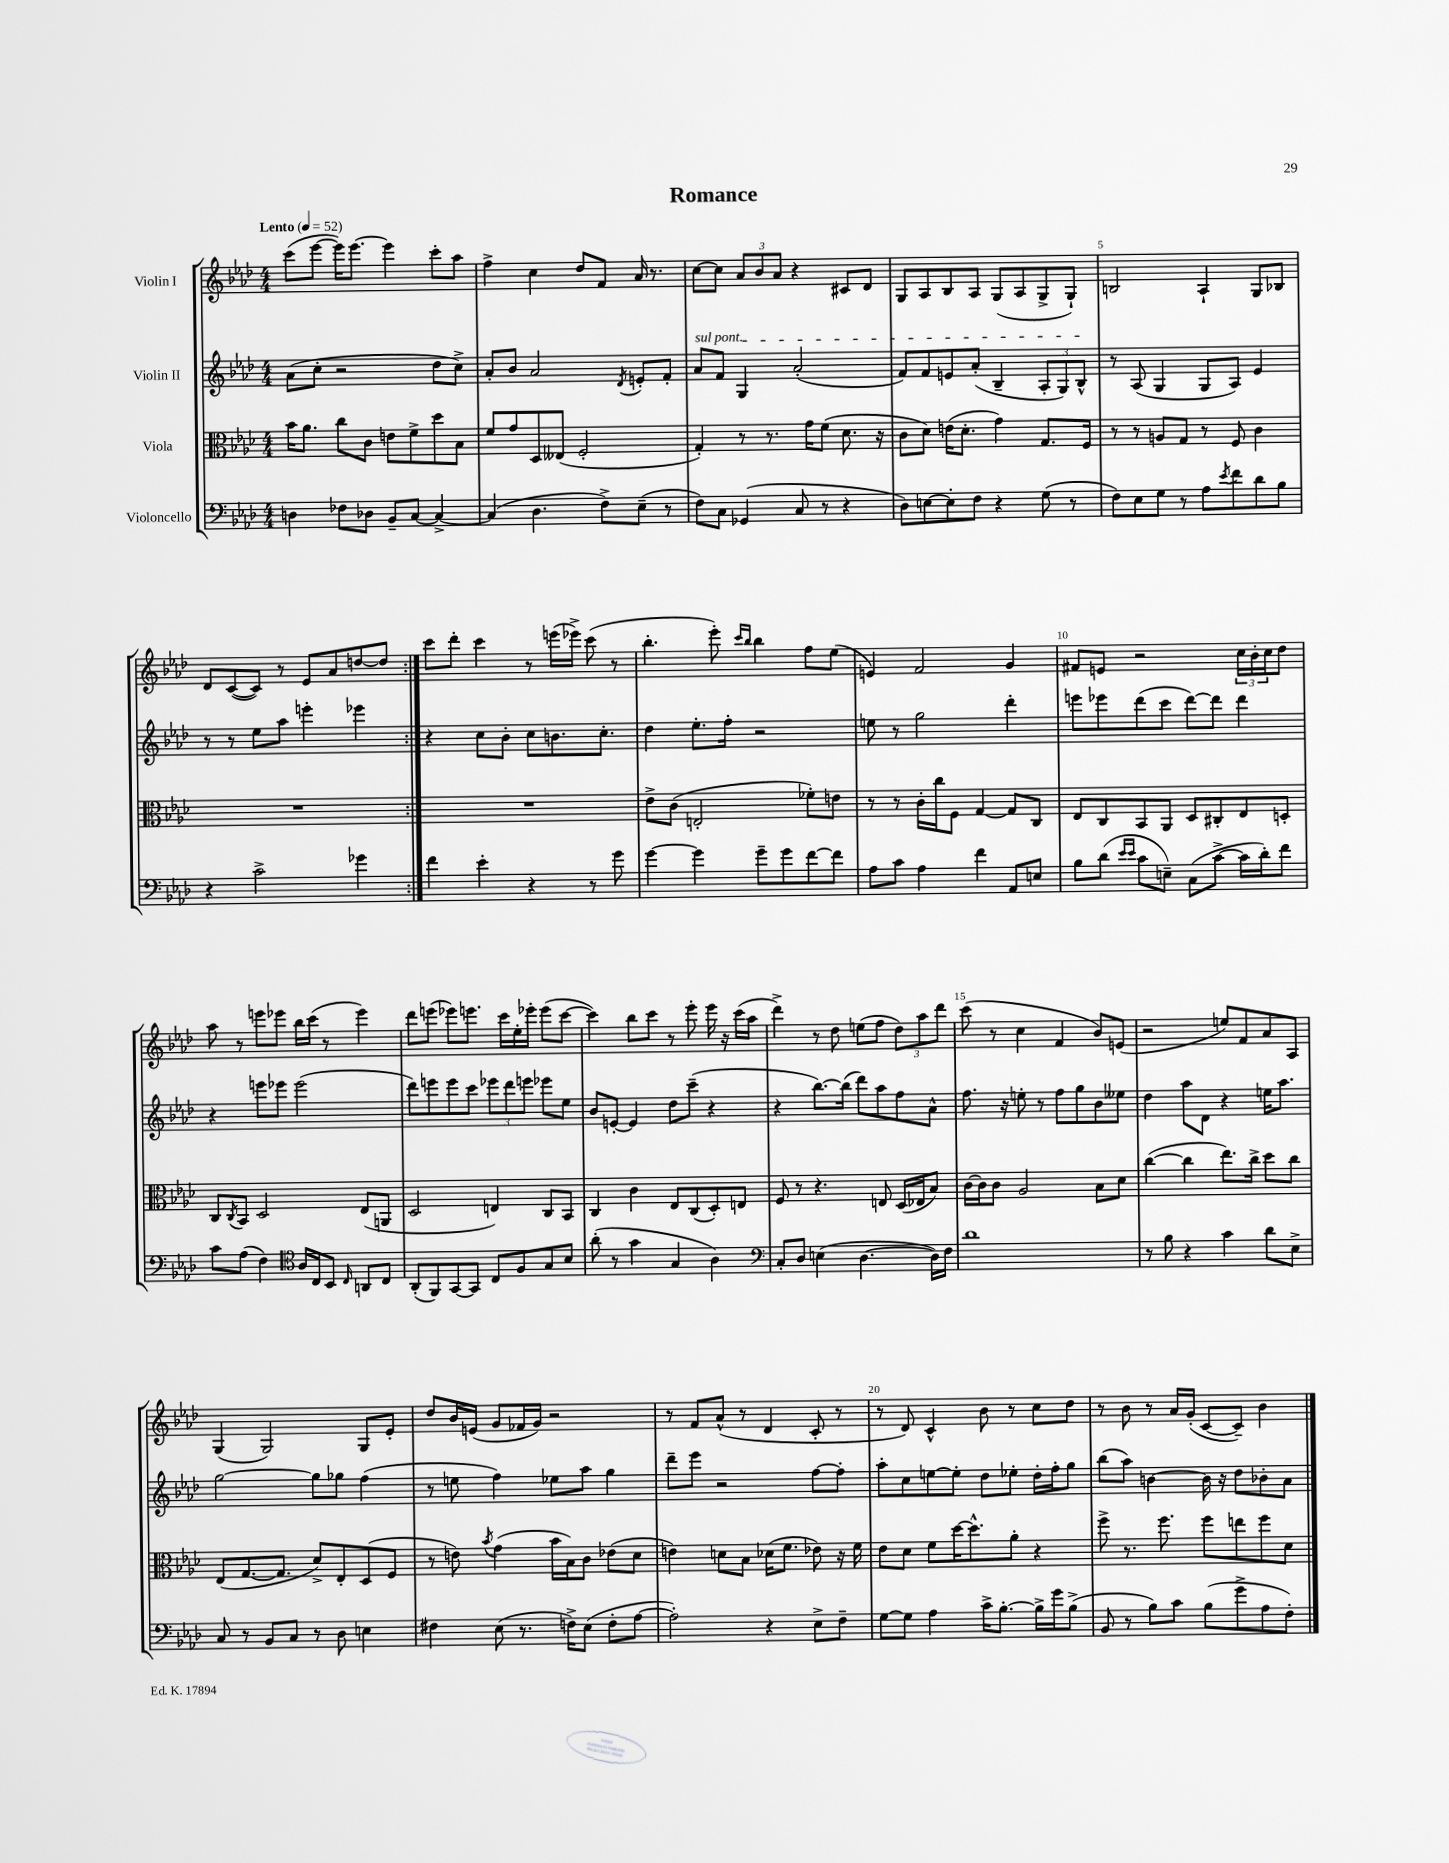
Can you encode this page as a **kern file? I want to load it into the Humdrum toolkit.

**kern	**kern	**kern	**kern
*part4	*part3	*part2	*part1
*staff4	*staff3	*staff2	*staff1
*I"Violoncello	*I"Viola	*I"Violin II	*I"Violin I
*clefF4	*clefC3	*clefG2	*clefG2
*k[b-e-a-d-]	*k[b-e-a-d-]	*k[b-e-a-d-]	*k[b-e-a-d-]
*M4/4	*M4/4	*M4/4	*M4/4
*MM52	*MM52	*MM52	*MM52
=1	=1	=1	=1
!	!	!	!LO:TX:a:B:t=Lento
4Dn\	16b-\KL	(8a-\L	(8ccc\L
.	8.a-\J	.	.
.	.	8cc'\J	[8eee-\J
8F-X\L	8cc\L	2r	16eee-\KL])
.	.	.	[8.eee-\J
8D-X\J	8c\J	.	.
8BB-~/L	8en\L	.	4eee-\]
[8C/J	8f^\	.	.
4C^/_	8dd-\	8dd-\L	8ccc'\L
.	8B-\J	8cc^\J)	8aa-\J
=2	=2	=2	=2
(4C/]	8f/L	8a-'/L	4ff^\
.	8g/	8b-/J	.
4.D-\	8D-/	2a-/	4cc\
.	(8E--X/J	.	.
.	2F'/	.	8dd-/L
8F^\L)	.	.	8f/J
.	.	8qd-/	.
(8E-~\J	.	8en'/L	16a-/
.	.	.	8.r
8r	.	8f'/J	.
=3	=3	=3	=3
!	!	!LO:TX:a:i:t=sul pont.	!
8F\L)	4G'/)	8a-/L	[8cc\L
8C\J	.	8f/J	8cc\J]
(4GG-X/	8r	4G/	12a-/L
.	.	.	12b-/
.	8.r	.	.
.	.	.	12a-/J
8C/	.	(2a-'/	4r
.	16g\KL	.	.
8r	(8f\J	.	.
4r	8.d-\	.	8c#X/L
.	.	.	8d-/J
.	16r	.	.
=4	=4	=4	=4
8D-\L)	8c\L	8f/L)	8G/L
[8En\	8d-\J)	8f/	8A-/
8E'\]	(16en\KL	8en/	8B-/
.	8.d-'\J	.	.
8F\J	.	(8a-'/J	8A-/J
4r	4g\)	4B-~/	(8G/L
.	.	.	8A-/
(8G\	8.G/L	12A-'/L	8G^/
.	.	12G/)	.
8r	.	.	8G`/J)
.	.	12B-^^/J	.
.	16F/Jk	.	.
=5	=5	=5	=5
8F\L)	8r	8r	2Bn/
8E-\	8r	(8A-/	.
8G\J	8An/L	4G/	.
8r	8G/J	.	.
8A-\L	8r	8G/L	4A-`/
8qe-/	.	.	.
8f\	8F/	8A-/J)	.
8d-\	4c\	4e-/	8G/L
8B-\J	.	.	8B-X/J
!!LO:LB:g=z
=6	=6	=6	=6
4r	1r	8r	8d-/L
.	.	8r	([8c/
2c^\	.	8ee-\L	8c/J])
.	.	8aa-\J	8r
.	.	4eeen'\	8e-/L
.	.	.	8a-/
4g-X\	.	4eee-X\	[8ddn/
.	.	.	8dd/J]
=7:|!	=7:|!	=7:|!	=7:|!
4f\	1r	4r	8ccc\L
.	.	.	8ddd-'\J
4e-'\	.	8cc\L	4ccc\
.	.	8b-'\J	.
4r	.	8cc\L	8r
.	.	8.bn\	(16eeen\LL
.	.	.	16eee-X^\JJ)
8r	.	.	(8ccc\
.	.	8.cc'\J	.
8g\	.	.	8r
=8	=8	=8	=8
[4g\	8e-^\L	4dd-\	4.bb-'\
.	(8c\J	.	.
4g\]	2En'/	8.ee-'\L	.
.	.	.	8eee-'\)
.	.	16ff'\Jk	.
.	.	.	16qqccc/LL
.	.	.	16qqbb-/JJ
8g~\L	.	2r	4bb-\
8g\	.	.	.
[8f\	8f-X'\L)	.	8ff\L
8f\J]	8en\J	.	(8ee-\J
=9	=9	=9	=9
8A-\L	8r	8een\	4en/)
8c\J	8r	8r	.
4A-\	16c'\LL	2gg\	2f/
.	16cc\J	.	.
.	8F\J	.	.
4f\	[4G/	.	.
8AA-/L	8G/L]	4ddd-'\	4g/
8En/J	8C/J	.	.
=10	=10	=10	=10
8B-\L	8E-/L	8eeen\L	8f#X/L
(8d-\J	8C/	8eee-X\	8en/J
16qqe-/LL	.	.	.
16qqe-/JJ	.	.	.
8c\L	8BB-/	(8ddd-\	2r
8En~\J)	8AA-/J	8ccc\J	.
(8C\L	8D-/L	[8ddd-\L)	.
[8c^\J	8C#X'/	8ddd-\J]	.
16c\LL]	8E-/	4ddd-\	24cc\LL
.	.	.	24b-'\
16d-'\J)	.	.	.
.	.	.	24cc\J
8f\J	8Dn'/J	.	8dd-\J
!!LO:LB:g=z
=11	=11	=11	=11
8c\L	8C/L	4r	8aa-\
.	8qC/	.	.
(8A-\J	8BB-/J	.	8r
4F\)	2D-/	8eeen\L	8eeen\L
.	.	8eee-X\J	8eee-X\J
*clefC4	*	*	*
16A-/LL	.	(2eee-\	16bb-\LL
16C/J	.	.	(16ccc\JJ
8BB-/J	.	.	8r
16qqC/	.	.	.
8AAn/L	(8E-/L	.	4eee-\)
8C/J	8AAn/J	.	.
=12	=12	=12	=12
(8AA-'/L	2D-/	8ddd-\L)	8ddd-\L
8FF/)	.	8eeen\	(8eeen\J
[8GG/	.	8eee\	8eee-X\L)
8GG/J]	.	8ccc\J	8.eeen\J
8C/L	4En/)	12eee-X\L	.
.	.	.	16ccc\LL
.	.	12ddd-\	.
8F/	.	.	16ee-'\
.	.	12eeen\J	.
.	.	.	16eee-X'\JJ
8G/	8C/L	8eee-X\L	(8eee-\L
8B-/J	8BB-/J	8ee-\J	[8ccc\J
=13	=13	=13	=13
(8a-'\	4C/	8b-/L	4ccc\])
8r	.	[8en'/J	.
4g\	4c\	4e/]	8bb-\L
.	.	.	8ccc\J
4G/	8E-/L	8dd-\L	8r
.	(8C/	(8ccc~\J	8eee-'\
4A-\)	8D-'/)	4r	16eee-\
.	.	.	16r
.	8En/J	.	(16ccc\LL
.	.	.	16aa-\JJ
=14	=14	=14	=14
*clefF4	*	*	*
8C'/L	8F/	4r	4ddd-^\)
8D-/J	8r	.	.
(4En\	4.r	[8.bb-\L)	8r
.	.	.	8dd-\
.	.	(16bb-\Jk]	.
[4.D-\	.	8ddd-\L)	(8een\L
.	8En/	8aa-\	8ff\J
.	(16D-/LL	8ff\	12dd-\L)
.	16E-X/J	.	.
.	.	.	12aa-\
16D-\LL])	8B-/J)	8a-^^\J	.
.	.	.	12ddd-\J
16F\JJ	.	.	.
=15	=15	=15	=15
1d-	[16c\LL	8.ff\	(8ccc\
.	16c\J]	.	.
.	8c\J	.	8r
.	.	16r	.
.	2A-/	8een'\	4cc\
.	.	8r	.
.	.	8ff\L	4f/
.	.	8gg\	.
.	8B-\L	8b-\	8b-/L)
.	8d-\J	8ee--X\J	(8en/J
=16	=16	=16	=16
8r	([4cc\	4dd-\	2r
8B-\	.	.	.
4r	4cc\]	8aa-\L	.
.	.	8d-\J	.
4c\	8.ee-\L)	4r	8een/L)
.	.	.	8f/
.	16cc^\Jk	.	.
8d-\L	8dd-\L	16een\KL	8a-/
.	.	8.aa-\J	.
8E-^\J	8cc\J	.	8A-/J
!!LO:LB:g=z
=17	=17	=17	=17
8C/	(8E-/L	[2gg\	(4G/
8r	[8.G/	.	.
8BB-/L	.	.	2G/)
.	8.G/J]	.	.
8C/J	.	.	.
8r	8d-^/L)	8gg\L]	.
8D-\	8E-'/	8gg-X\J	.
4En\	(8D-/	(4ff\	8G/L
.	8F/J	.	8e-'/J
=18	=18	=18	=18
4F#X\	8r	8r	8dd-/L
.	8en\)	8een\	16b-/L
.	.	.	(16en/JJ
.	8qb-/	.	.
(8E-\	(4g\	4ff\)	8g/L
8.r	.	.	16f-X/L
.	.	.	16g/JJ)
.	16b-\LL	8ee-X\L	2r
16Fn^\KL)	16B-\J)	.	.
(8E-\J	8c\J	8aa-\J	.
8F'\L	(8e-X\L	4gg\	.
[8A-\J	8d-\J	.	.
=19	=19	=19	=19
2A-'\])	4en\)	8ddd-~\L	8r
.	.	8eee-\J	8f/L
.	8dn\L	2r	(8a-^^/J
.	8B-\J	.	8r
4r	(16d-X\KL	.	4d-/
.	8.f\J	.	.
8E-^\L	8e-X\)	[8ff\L	8c'/
8F~\J	16r	8ff'\J]	8r
.	16f\	.	.
=20	=20	=20	=20
[8G\L	8e-\L	8aa-'\L	8r
8G\J]	8d-\J	8cc\	8d-/)
4A-\	8f\L	[8een\	4c^^/
.	[16dd-\K	8ee'\J]	.
.	8.dd-^^\]	.	.
16c^\KL	.	8dd-\L	8b-\
[8.B-'\J	.	.	.
.	8a-'\J	8ee-X'\J	8r
16B-^\LL]	4r	16dd-'\LL	8cc\L
16g\J	.	16ff'\J	.
(8B-^\J	.	8gg\J	8dd-\J
=21	=21	=21	=21
8BB-/	8ff^\	(8bb-\L	8r
8r	8.r	8aa-\J)	8b-\
8B-\L)	.	[4bn\	8r
.	8.ff\	.	.
8c\J	.	.	16a-/LL
.	.	.	(16g'/JJ
(8B-\L	8ff\L	16b\]	[8c/L
.	.	16r	.
8g^\	8een\	8dd-\L	8c~/J])
8A-\	8ff\	8b-X'\	4b-\
8F'\J)	8d-\J	8a-\J	.
==	==	==	==
*-	*-	*-	*-
